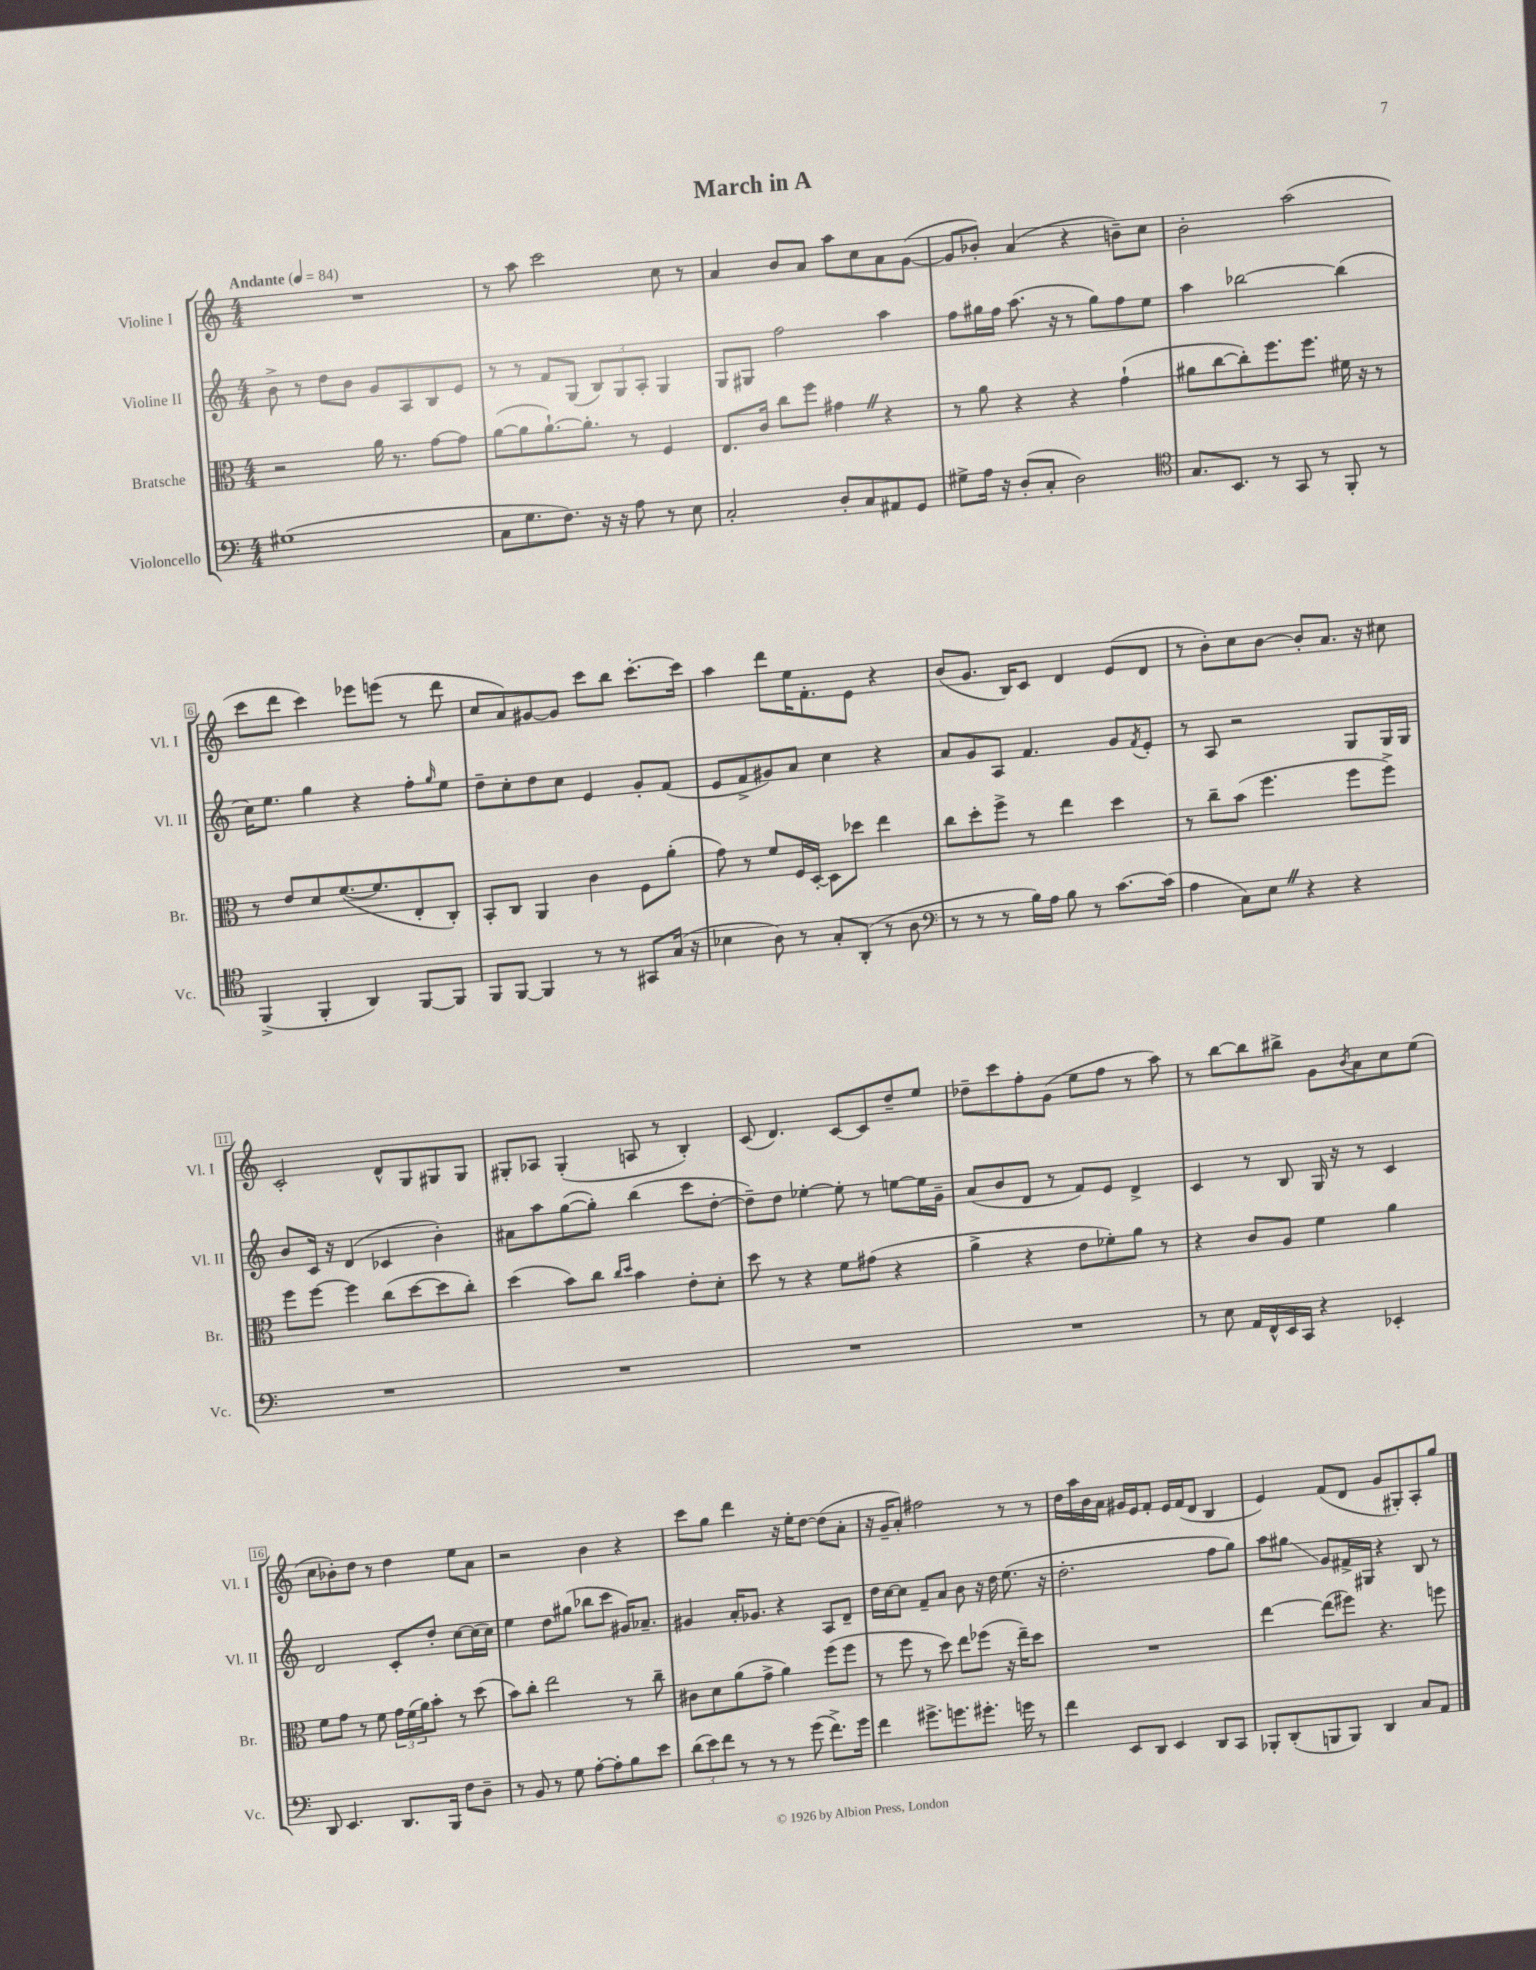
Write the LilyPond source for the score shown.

\header { title = "March in A" }
<<
\new StaffGroup <<
\new Staff = "s0" \with { instrumentName = "Violine I" shortInstrumentName = "Vl. I" } {
    \clef treble \key c \major \numericTimeSignature \time 4/4 \tempo "Andante" 4 = 84
    R1 |
    r8 a''8 c'''2 c''8 r8 |
    a'4 b'8 a'8 a''8 c''8 a'8 g'8~( |
    g'8 bes'8-.) a'4( r4 b'8--) c''8 |
    b'2-. a''2( |
    c'''8 d'''8 c'''4) ees'''8 e'''8( r8 d'''8 |
    c''8 a'8) gis'8~ gis'8 c'''8 b''8 c'''8.~-. c'''16 |
    a''4 d'''8 e''16 f'8.-. e'8 r4 |
    b'8( g'8. b16) c'8 d'4 e'8( d'8 |
    r8 b'8-.) c''8 b'8~ b'8-. a'8. r16 cis''8 |
    c'2-. d'8-^ g8 gis8 gis8 |
    gis8-. aes8 gis4-.( a8 r8 b4-.) |
    c'8( d'4.) c'8~ c'8 d''8-- e''8 |
    des''8-- c'''8 f''8-. g'8( e''8 f''8 r8 a''8) |
    r8 b''8~ b''8 bis''8-> g'8 \acciaccatura { b'8 } a'8 c''8 e''8( |
    c''8 bes'8-.) d''8 r8 d''4 e''8 a'8 |
    r2 b'4 r4 |
    c'''8 g''8 d'''4 r16 e''16-. d''8~ d''8( a'8-. |
    r16 g'16-- a'8-.) fis''2 r8 r8 |
    d''16 a''16 b'16 a'16 gis'16 e'16 f'8-. e'16 f'16( d'8 b4 |
    e'4) f'8( d'8 g'8 gis8-.) a8-. g''8 \bar "|." |
}
\new Staff = "s1" \with { instrumentName = "Violine II" shortInstrumentName = "Vl. II" } {
    \clef treble \key c \major \numericTimeSignature \time 4/4
    b'8-> r8 d''8 b'8 g'8 a8 b8 e'8 |
    r8 r8 f'8 g8( \tuplet 3/2 { b8) g8 a8-. } g4 |
    g8 gis8 f''2 a''4 |
    f''8 gis''16 f''16 a''8.( r16 r8 gis''8) f''8 e''8 |
    a''4 bes''2~ bes''4( |
    c''16) e''8. g''4 r4 f''8-. \grace { g''16 } e''8 |
    d''8-- c''8-. d''8 c''8 e'4 g'8-. f'8( |
    e'8 f'8-> gis'8) a'8 c''4 r4 |
    a'8 g'8 a8 f'4. g'8 \acciaccatura { f'8 } e'8-. |
    r8 a8 r2 g8 g16 g16 |
    b'8 c'16 r16 d'4( ces'4 b'4-.) |
    ais'8 a''8 g''8~( g''8-.) b''4( c'''8 d''8~-. |
    d''8--) d''8 ees''4~-. ees''8-. r8 e''8~ e''16 g'16-- |
    a'8( b'8 d'8 r8 f'8) e'8 d'4-> |
    c'4 r8 b8 g16 r16 r8 c'4 |
    d'2 c'8-. d''8-. c''8~ c''16( c''16) |
    e''4 d''8 gis''8( bes''8 c'''8 gis'16) aes'8.-- |
    gis'4 a'16-. ges'8. r4 a8 d'8-- |
    d''16 c''16~ c''8 f'8-- a'8 b'8 r16 d''16 e''8.( r16 |
    d''2.-. f''8 g''8) |
    a''8 gis''8\glissando g'8 fis'16-> gis16 r4 b8 r8 \bar "|." |
}
\new Staff = "s2" \with { instrumentName = "Bratsche" shortInstrumentName = "Br." } {
    \clef alto \key c \major \numericTimeSignature \time 4/4
    r2 a'16 r8. g'8~ g'8 |
    a'8~( a'8 a'8.~-!) a'8.-. r8 f4 |
    e8. c'16 c''8 f''8 gis'4 \once \override BreathingSign.text = \markup { \musicglyph "scripts.caesura.straight" } \breathe r4 |
    r8 a'8 r4 r4 g'4-!( |
    ais'8 c''8~ c''8-.) f''8. f''8. fis'16 r16 r8 |
    r8 e'8 d'8 f'8.~( f'8. e8-. c8-.) |
    b,8-. c8 a,4 c'4 f8 a'8-.( |
    g'8) r8 f'8 f16 d16~-. d8 des''8 e''4 |
    c''8 d''8-. f''8-> r8 e''4 d''4 |
    r8 c''8-- b'8( f''4. f''8 f''8->) |
    f''8 f''8~ f''4 c''8( d''8~ d''8 c''8-.) |
    d''4( b'8) c''8 \grace { c''16 d''16 } b'4 e'8-. d'8-. |
    d''8 r8 r4 f'8 gis'8( r4 |
    a'4-> r4 e'8 fes'8-.) a'8 r8 |
    r4 c'8 a8 f'4 a'4 |
    f'8 g'8 r8 f'8 \tuplet 3/2 { g'16 f'16( a'16) } b'8-. r8 d''8( |
    b'8) c''8-. e''2 r8 c''8-- |
    cis'8 d'8 a'8( g'8-> a'4) f''8( f''8 |
    r8 f''8 r8 d''8) e''8 fes''8( r16 e''16--) d''8 |
    R1 |
    e''4~ e''8( fis''8) r4. f''8 \bar "|." |
}
\new Staff = "s3" \with { instrumentName = "Violoncello" shortInstrumentName = "Vc." } {
    \clef bass \key c \major \numericTimeSignature \time 4/4
    gis1( |
    c8 g8. f8.) r16 r16 a8 r8 e8 |
    c2-. d8-. c8 ais,8 g,8 |
    gis8-> a16 r16 d8-.( c8-. d2) |
    \clef tenor g8. b,8. r8 g,8 r8 f,8-. r8 |
    f,4->( f,4-. a,4) f,8~ f,8 |
    f,8 f,8~ f,4 r8 r8 gis,8 g16( r16 |
    bes4 a8) r8 g8-. a,8-.( r8 a8 |
    \clef bass r8 r8 r8 b16) a16 b8 r8 c'8.~ c'16( |
    a4 c8) e8 \once \override BreathingSign.text = \markup { \musicglyph "scripts.caesura.straight" } \breathe r4 r4 |
    R1 |
    R1 |
    R1 |
    R1 |
    r8 e8 a,16 f,16-^ e,16 c,16 r4 ees,4-. |
    d,8 e,4. d,8. b,,16 f8 d8-- |
    r8 b,8 r8 g8 a8~-. a8-. b8 e'8 |
    \tuplet 3/2 { d'8( e'8) f'8 } r8 r8 r8 g'8( f'8.->) g'16 |
    f'4 gis'8.-> g'8. gis'8.-. g'16 r8 |
    f'4 e,8 d,8 e,4 d,8 c,8 |
    bes,,8-. d,8-.( b,,8 b,,8) d,4 c8 a,8 \bar "|." |
}
>>
>>
\layout { \context { \Score \override BarNumber.stencil = #(make-stencil-boxer 0.1 0.3 ly:text-interface::print) } }
